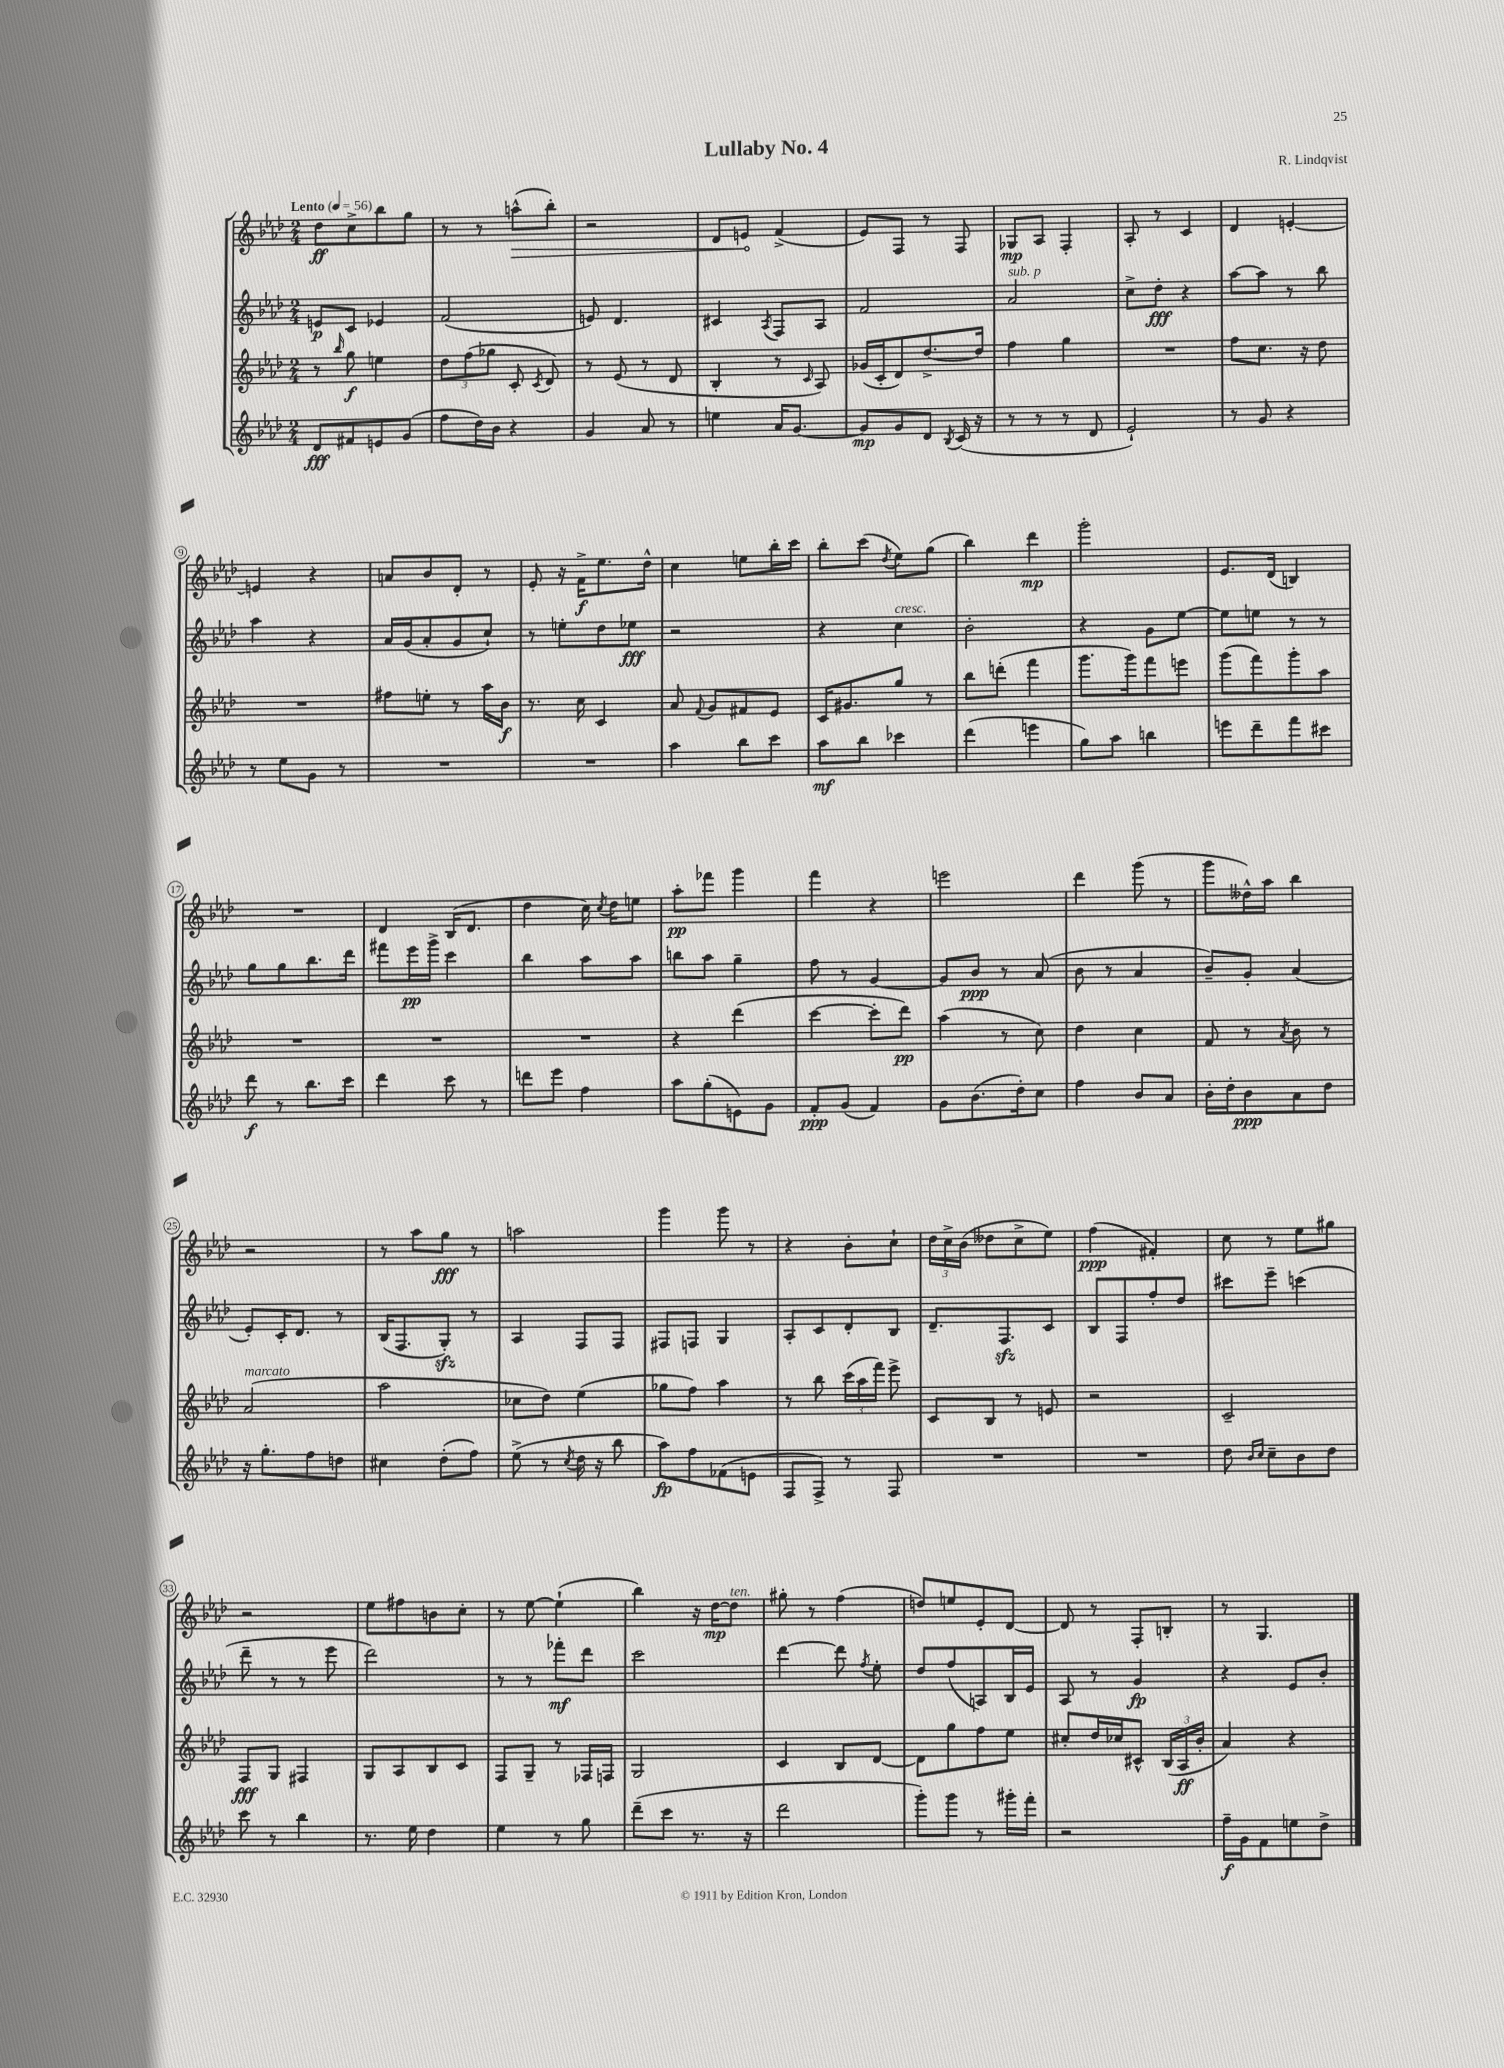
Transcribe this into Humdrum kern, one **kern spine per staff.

**kern	**dynam	**kern	**dynam	**kern	**dynam	**kern	**dynam
*part4	*part4	*part3	*part3	*part2	*part2	*part1	*part1
*staff4	*staff4	*staff3	*staff3	*staff2	*staff2	*staff1	*staff1
*clefG2	*	*clefG2	*	*clefG2	*	*clefG2	*
*k[b-e-a-d-]	*	*k[b-e-a-d-]	*	*k[b-e-a-d-]	*	*k[b-e-a-d-]	*
*M2/4	*	*M2/4	*	*M2/4	*	*M2/4	*
*MM56	*	*MM56	*	*MM56	*	*MM56	*
=1	=1	=1	=1	=1	=1	=1	=1
!	!	!	!	!	!	!LO:TX:a:B:t=Lento	!
8d-/L	fff	8r	.	8en/L	p	8dd-\L	ff
.	.	16qqbb-/	.	.	.	.	.
8f#X/	.	8gg\	f	8c/J	.	8cc^\	.
8en/	.	4een\	.	4e-X/	.	8bb-\	.
(8g/J	.	.	.	.	.	8gg\J	.
=2	=2	=2	=2	=2	=2	=2	=2
8ff\L	.	12dd-\L	.	(2f/	.	8r	.
.	.	(12ff\	.	.	.	.	.
16dd-\L)	.	.	.	.	.	8r	.
.	.	12gg-X\J	.	.	.	.	.
16b-\JJ	.	.	.	.	.	.	.
!	!	!	!	!	!	!	!LO:HP:b
4r	.	8c'/	.	.	.	(8aan^^\L	>
.	.	8qc/	.	.	.	.	.
.	.	8d-/)	.	.	.	8bb-'\J)	.
=3	=3	=3	=3	=3	=3	=3	=3
4g/	.	8r	.	8en/)	.	2r	.
.	.	(8e-/	.	4.d-/	.	.	.
8a-/	.	8r	.	.	.	.	.
8r	.	8d-/	.	.	.	.	.
=4	=4	=4	=4	=4	=4	=4	=4
4een\	.	4B-'/	.	4c#X/	.	8d-/L	.
.	.	.	.	.	.	8en/J	.
.	.	.	.	8qA-/	.	.	.
16a-/KL	.	8r	.	8F/L	.	(4f^/	]
[8.g/J	.	.	.	.	.	.	.
.	.	16qqc/	.	.	.	.	.
.	.	8A-/)	.	8A-/J	.	.	.
=5	=5	=5	=5	=5	=5	=5	=5
8g/L]	mp	(16g-X/LL	.	2f/	.	8e-/L)	.
.	.	16c'/J	.	.	.	.	.
8g/	.	8d-/)	.	.	.	8F/J	.
8d-/J	.	[8.dd-^/	.	.	.	8r	.
8qB-/	.	.	.	.	.	.	.
(16c/	.	.	.	.	.	8F/	.
16r	.	16dd-/Jk]	.	.	.	.	.
=6	=6	=6	=6	=6	=6	=6	=6
!	!	!	!	!LO:TX:a:i:t=sub. p	!	!	!
8r	.	4ff\	.	2a-/	.	8G-X/L	mp
8r	.	.	.	.	.	8A-/J	.
8r	.	4gg\	.	.	.	4F'/	.
8d-/	.	.	.	.	.	.	.
=7	=7	=7	=7	=7	=7	=7	=7
2e-`/)	.	2r	.	8cc^\L	.	8A-'/	.
.	.	.	.	8dd-'\J	fff	8r	.
.	.	.	.	4r	.	4c/	.
=8	=8	=8	=8	=8	=8	=8	=8
8r	.	8ff\L	.	[8aa-\L	.	4d-/	.
8g/	.	8.cc\J	.	8aa-\J]	.	.	.
4r	.	.	.	8r	.	[4en'/	.
.	.	16r	.	.	.	.	.
.	.	8dd-\	.	8bb-\	.	.	.
!!LO:LB:g=z
=9	=9	=9	=9	=9	=9	=9	=9
8r	.	2r	.	4aa-\	.	4en/]	.
8ee-\L	.	.	.	.	.	.	.
8g\J	.	.	.	4r	.	4r	.
8r	.	.	.	.	.	.	.
=10	=10	=10	=10	=10	=10	=10	=10
2r	.	8ff#X\L	.	16a-/LL	.	8an/L	.
.	.	.	.	(16g/J	.	.	.
.	.	8een'\J	.	8a-'/	.	8b-/	.
.	.	8r	.	8g/	.	8d-'/J	.
.	.	16aa-\LL	.	8cc`/J)	.	8r	.
.	.	16b-\JJ	f	.	.	.	.
=11	=11	=11	=11	=11	=11	=11	=11
2r	.	8.r	.	8r	.	8e-'/	.
.	.	.	.	8een'\L	.	16r	.
.	.	16cc\	.	.	.	16f^\KL	f
.	.	4c/	.	8dd-\	.	8.ee-\	.
.	.	.	.	8ee-X\J	fff	.	.
.	.	.	.	.	.	16dd-^^\Jk	.
=12	=12	=12	=12	=12	=12	=12	=12
4aa-\	.	8a-/	.	2r	.	4cc\	.
.	.	8qqf/	.	.	.	.	.
.	.	8g/L	.	.	.	.	.
8bb-\L	.	8f#X/	.	.	.	8een\L	.
8ccc\J	.	8e-/J	.	.	.	16bb-'\L	.
.	.	.	.	.	.	16ccc\JJ	.
=13	=13	=13	=13	=13	=13	=13	=13
8aa-\L	mf	16c/KL	.	4r	.	8bb-'\L	.
.	.	8.g#X/	.	.	.	.	.
8bb-\J	.	.	.	.	.	(8ccc\J	.
.	.	.	.	.	.	8qdd-/	.
!	!	!	!	!LO:TX:a:i:t=cresc.	!	!	!
4ccc-X\	.	8gg/J	.	4cc\	.	8ee-\L)	.
.	.	8r	.	.	.	(8gg\J	.
=14	=14	=14	=14	=14	=14	=14	=14
(4ddd-\	.	8bb-\L	.	2b-'\	.	4bb-\)	.
.	.	(8dddn'\J	.	.	.	.	.
4eeen\	.	4fff\	.	.	.	4ddd-\	mp
=15	=15	=15	=15	=15	=15	=15	=15
8gg\L)	.	8.ggg\L	.	4r	.	2ggg'\	.
8aa-\J	.	.	.	.	.	.	.
.	.	16ggg\k)	.	.	.	.	.
4bbn\	.	8fff\	.	8g\L	.	.	.
.	.	8eeen\J	.	[8ee-\J	.	.	.
=16	=16	=16	=16	=16	=16	=16	=16
8eeen\L	.	(8ggg\L	.	8ee-\L]	.	8.e-/L	.
8ddd-~\	.	8fff\)	.	8een\J	.	.	.
.	.	.	.	.	.	(16d-/Jk	.
8fff\	.	8ggg'\	.	8r	.	4Bn/)	.
8ccc#X\J	.	8aa-\J	.	8r	.	.	.
!!LO:LB:g=z
=17	=17	=17	=17	=17	=17	=17	=17
8ddd-\	f	2r	.	8gg\L	.	2r	.
8r	.	.	.	8gg\	.	.	.
8.bb-\L	.	.	.	8.bb-\	.	.	.
16ccc\Jk	.	.	.	16ddd-\Jk	.	.	.
=18	=18	=18	=18	=18	=18	=18	=18
4ddd-\	.	2r	.	8fff#X\L	.	4d-/	.
.	.	.	.	16eee-\L	pp	.	.
.	.	.	.	16ggg^\JJ	.	.	.
8ccc\	.	.	.	4ccc\	.	(16B-/KL	.
.	.	.	.	.	.	8.d-/J	.
8r	.	.	.	.	.	.	.
=19	=19	=19	=19	=19	=19	=19	=19
8dddn\L	.	2r	.	4bb-\	.	4dd-\	.
8eee-\J	.	.	.	.	.	.	.
4ff\	.	.	.	8aa-\L	.	16cc\)	.
.	.	.	.	.	.	8qcc/	.
.	.	.	.	.	.	16dd-\KL	.
.	.	.	.	8aa-\J	.	8een\J	.
=20	=20	=20	=20	=20	=20	=20	=20
8aa-\L	.	4r	.	8bbn\L	.	8aa-'\L	pp
(8gg'\	.	.	.	8aa-\J	.	8fff-X\J	.
8en\)	.	(4ddd-\	.	4gg~\	.	4ggg\	.
8g\J	.	.	.	.	.	.	.
=21	=21	=21	=21	=21	=21	=21	=21
8f'/L	ppp	[4ccc\	.	8ff\	.	4fff\	.
(8g/J	.	.	.	8r	.	.	.
4f/)	.	8ccc'\L]	.	[4g/	.	4r	.
.	.	8ddd-\J)	pp	.	.	.	.
=22	=22	=22	=22	=22	=22	=22	=22
8g\L	.	(4aa-\	.	8g/L]	.	2eeen\	.
(8.b-\	.	.	.	8b-/J	ppp	.	.
.	.	8r	.	8r	.	.	.
16dd-'\k)	.	.	.	.	.	.	.
8cc\J	.	8cc\)	.	(8a-/	.	.	.
=23	=23	=23	=23	=23	=23	=23	=23
4ff\	.	4dd-\	.	8b-\	.	4ddd-\	.
.	.	.	.	8r	.	.	.
8b-/L	.	4cc\	.	4a-/	.	(8ggg\	.
8a-/J	.	.	.	.	.	8r	.
=24	=24	=24	=24	=24	=24	=24	=24
16b-'\LL	.	8f/	.	8b-~/L)	.	8ggg\L	.
16dd-'\J	.	.	.	.	.	.	.
8b-\	ppp	8r	.	8g'/J	.	16dd--X^^\L)	.
.	.	.	.	.	.	16aa-\JJ	.
.	.	8qa-/	.	.	.	.	.
8a-\	.	8b-\	.	(4a-/	.	4bb-\	.
8dd-\J	.	8r	.	.	.	.	.
!!LO:LB:g=z
=25	=25	=25	=25	=25	=25	=25	=25
!	!	!LO:TX:a:i:t=marcato	!	!	!	!	!
16r	.	(2a-/	.	8e-'/L)	.	2r	.
8.gg'\L	.	.	.	.	.	.	.
.	.	.	.	16c'/K	.	.	.
.	.	.	.	8.d-/J	.	.	.
8ff\	.	.	.	.	.	.	.
8ddn\J	.	.	.	8r	.	.	.
=26	=26	=26	=26	=26	=26	=26	=26
4cc#X\	.	2aa-\	.	(16B-/KL	.	8r	.
.	.	.	.	8.F/	.	.	.
.	.	.	.	.	.	8aa-\L	.
(8dd-'\L	.	.	.	8Gzz'/J)	.	8gg\J	fff
8ff\J)	.	.	.	8r	.	8r	.
=27	=27	=27	=27	=27	=27	=27	=27
(8ee-^\	.	8cc-X\L	.	4A-/	.	2aan\	.
8r	.	8dd-\J)	.	.	.	.	.
8qcc/	.	.	.	.	.	.	.
16dd-\	.	(4ee-\	.	8F/L	.	.	.
16r	.	.	.	.	.	.	.
8bb-\	.	.	.	8F/J	.	.	.
=28	=28	=28	=28	=28	=28	=28	=28
8aa-\L)	fp	8gg-X\L	.	8F#X/L	.	4ggg\	.
8ff\	.	8ff\J)	.	8Fn/J	.	.	.
(8f-X\	.	4aa-\	.	4G/	.	8ggg\	.
8en\J	.	.	.	.	.	8r	.
=29	=29	=29	=29	=29	=29	=29	=29
8F/L	.	8r	.	8A-'/L	.	4r	.
8F^/J)	.	8bb-\	.	8c/	.	.	.
8r	.	(24ccc\LL	.	8d-'/	.	8b-'\L	.
.	.	24aa-\	.	.	.	.	.
.	.	24fff\JJ)	.	.	.	.	.
8F/	.	8eee-^\	.	8B-/J	.	8cc`\J	.
=30	=30	=30	=30	=30	=30	=30	=30
2r	.	8c/L	.	8.d-~/L	.	24dd-\LL	.
.	.	.	.	.	.	24cc^\	.
.	.	.	.	.	.	(24b-\JJ	.
.	.	8B-/J	.	.	.	8dd--X\L	.
.	.	.	.	8.Fzz/	.	.	.
.	.	8r	.	.	.	8cc^\	.
.	.	8en/	.	8c/J	.	8ee-\J)	.
=31	=31	=31	=31	=31	=31	=31	=31
2r	.	2r	.	8B-/L	.	(4ff\	ppp
.	.	.	.	8F/	.	.	.
.	.	.	.	8ff'/	.	4f#X'/)	.
.	.	.	.	8dd-/J	.	.	.
=32	=32	=32	=32	=32	=32	=32	=32
8dd-\	.	2c~/	.	8ccc#X\L	.	8cc\	.
16qqb-/LL	.	.	.	.	.	.	.
16qqcc/JJ	.	.	.	.	.	.	.
8cc~\L	.	.	.	8eee-~\J	.	8r	.
8b-\	.	.	.	(4cccn\	.	8ee-\L	.
8dd-\J	.	.	.	.	.	8gg#X\J	.
!!LO:LB:g=z
=33	=33	=33	=33	=33	=33	=33	=33
8ccc\	.	8F/L	fff	8ddd-~\	.	2r	.
8r	.	8G/J	.	8r	.	.	.
4bb-\	.	4F#X/	.	8r	.	.	.
.	.	.	.	8eee-\	.	.	.
=34	=34	=34	=34	=34	=34	=34	=34
8.r	.	8G/L	.	2ddd-\)	.	8ee-\L	.
.	.	8A-/	.	.	.	8ff#X\	.
16ee-\	.	.	.	.	.	.	.
4dd-\	.	8B-/	.	.	.	8bn\	.
.	.	8c/J	.	.	.	8cc'\J	.
=35	=35	=35	=35	=35	=35	=35	=35
4ee-\	.	8F/L	.	8r	.	8r	.
.	.	8G~/J	.	8r	.	[8ee-\	.
8r	.	8r	.	8fff-X'\L	mf	(4ee-`\]	.
8gg\	.	16F-X/LL	.	8ddd-\J	.	.	.
.	.	16Fn/JJ	.	.	.	.	.
=36	=36	=36	=36	=36	=36	=36	=36
(8ddd-~\L	.	2G/	.	2ccc\	.	4bb-\)	.
8ccc\J	.	.	.	.	.	.	.
8.r	.	.	.	.	.	16r	.
.	.	.	.	.	.	[16dd-\KL	mp
!	!	!	!	!	!	!LO:TX:a:i:t=ten.	!
.	.	.	.	.	.	8dd-\J]	.
16r	.	.	.	.	.	.	.
=37	=37	=37	=37	=37	=37	=37	=37
2ddd-\	.	4c/	.	[4ddd-\	.	8gg#X'\	.
.	.	.	.	.	.	8r	.
.	.	8B-/L	.	8ddd-\]	.	(4ff\	.
.	.	.	.	8qff/	.	.	.
.	.	[8d-/J	.	8ee-'\	.	.	.
=38	=38	=38	=38	=38	=38	=38	=38
8ggg'\L)	.	8d-\L]	.	8dd-/L	.	8ddn/L)	.
8ggg\J	.	8gg\	.	(8ff/	.	8een/	.
8r	.	8ff\	.	8An/)	.	8e-'/	.
16ggg#X'\LL	.	8ee-\J	.	16B-/L	.	[8d-/J	.
16fff'\JJ	.	.	.	16e-/JJ	.	.	.
=39	=39	=39	=39	=39	=39	=39	=39
2r	.	8cc#X'/L	.	8A-/	.	8d-/]	.
.	.	16dd-/L	.	8r	.	8r	.
.	.	16cc-X/J	.	.	.	.	.
.	.	8c#X^^/J	.	4g/	fp	8F'/L	.
.	.	(24B-/LL	.	.	.	8Bn'/J	.
.	.	24A-/	ff	.	.	.	.
.	.	24b-'/JJ	.	.	.	.	.
=40	=40	=40	=40	=40	=40	=40	=40
16ff~\LL	f	4a-/)	.	4r	.	8r	.
16g\J	.	.	.	.	.	.	.
8f\	.	.	.	.	.	4.G/	.
8een\	.	4r	.	8e-/L	.	.	.
8dd-^\J	.	.	.	8b-'/J	.	.	.
==	==	==	==	==	==	==	==
*-	*-	*-	*-	*-	*-	*-	*-
